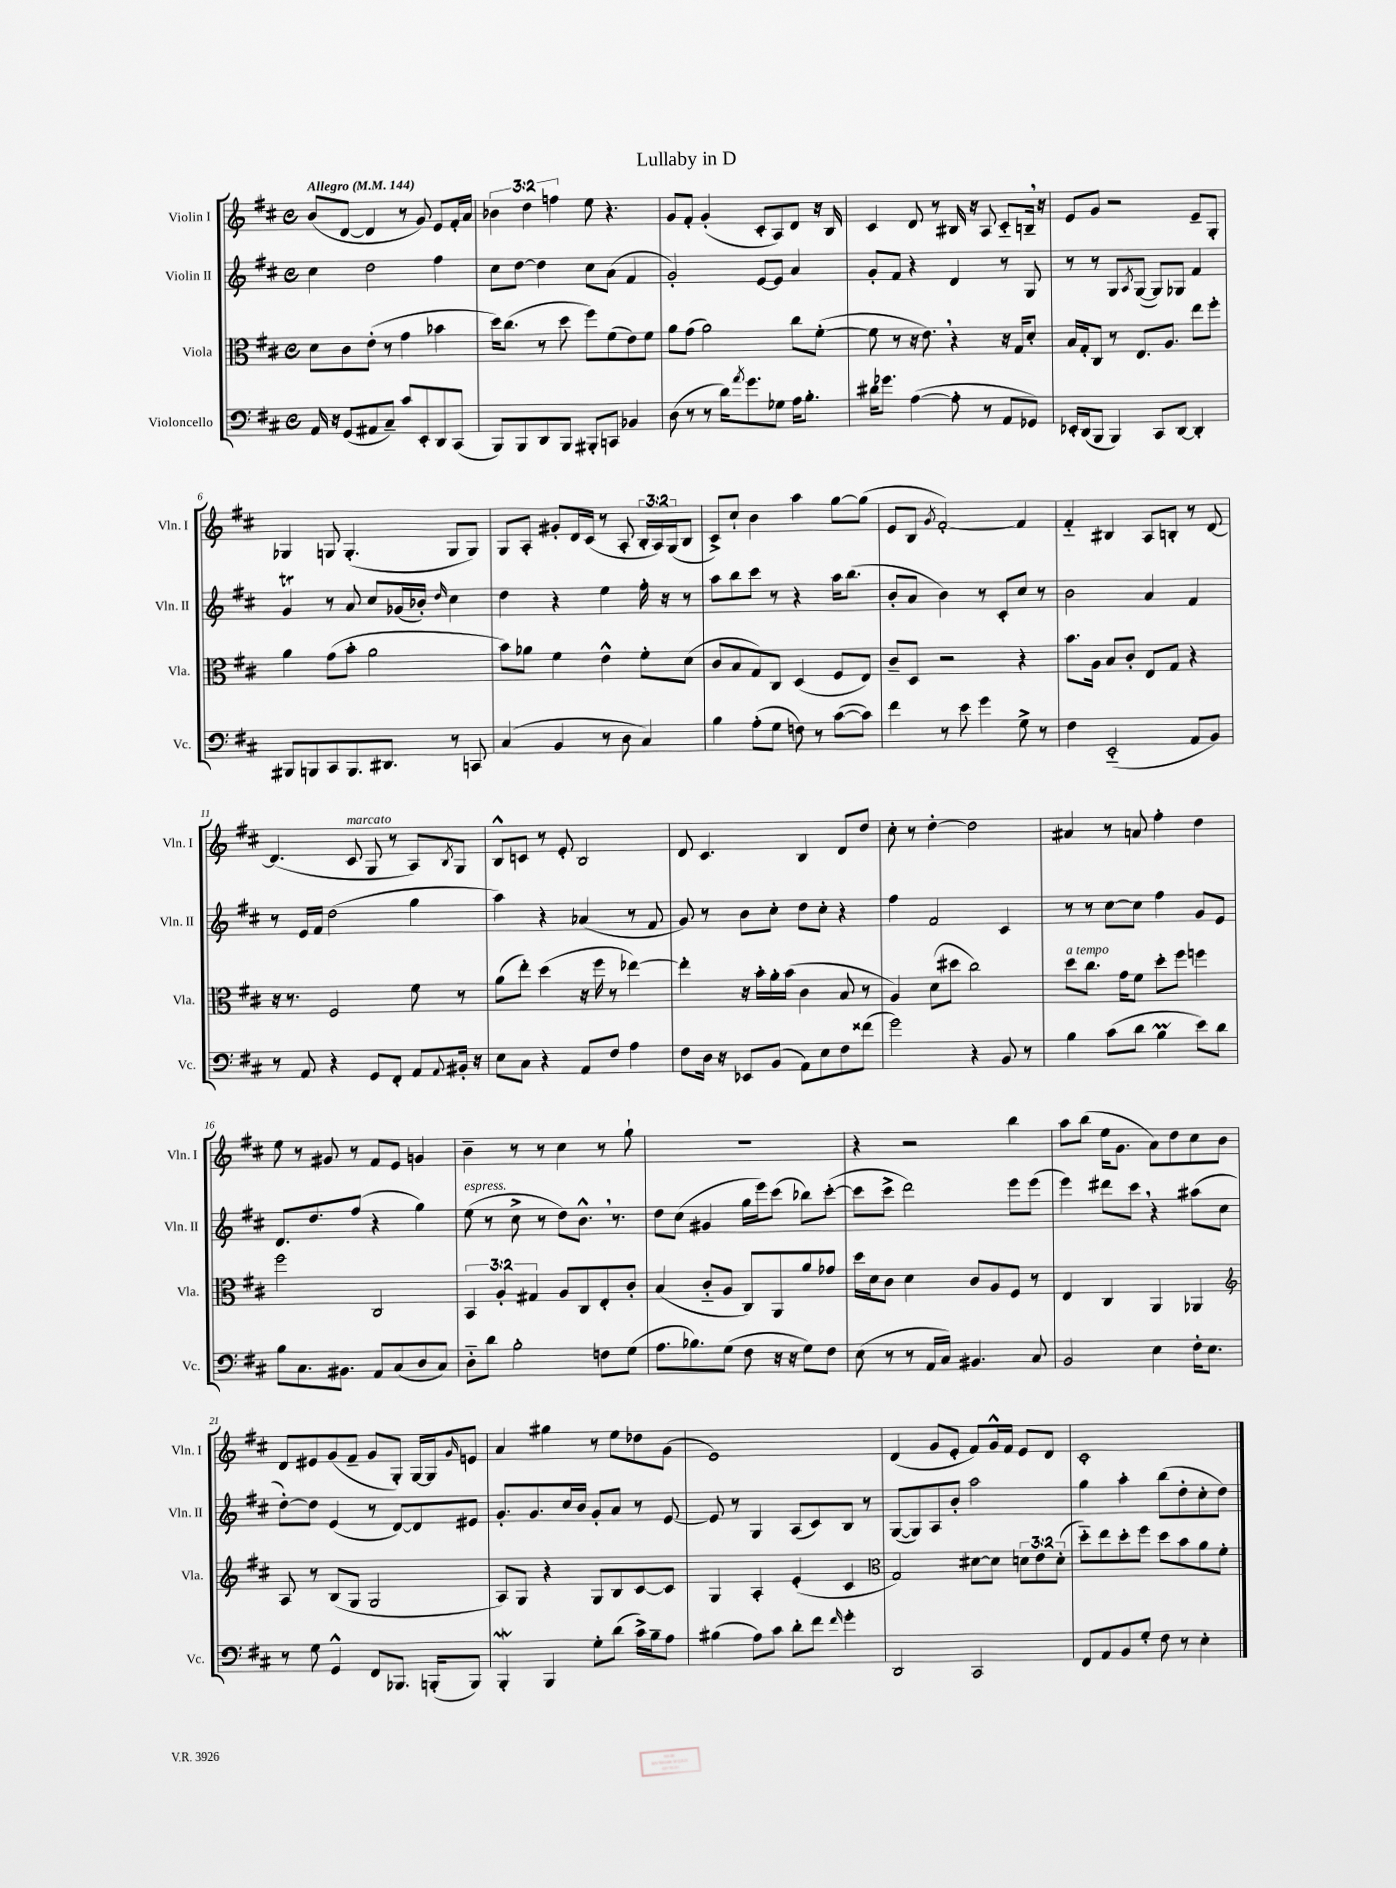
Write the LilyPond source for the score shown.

\header { title = "Lullaby in D" }
<<
\new StaffGroup <<
\new Staff = "s0" \with { instrumentName = "Violin I" shortInstrumentName = "Vln. I" } {
    \clef treble \key d \major \defaultTimeSignature \time 4/4 \override Staff.TupletNumber.text = #tuplet-number::calc-fraction-text \tempo "Allegro" 4 = 144
    b'8( d'8~ d'4 r8 g'8) e'8 fis'16-. a'16 |
    \tuplet 3/2 { bes'4 d''4 f''4 } e''8 r4. |
    g'8 fis'8-. g'4-.( cis'8-. a8) d'8 r16 b16 |
    cis'4 d'8 r8 bis16 r16 a8 cis'8-_ b16-- \breathe r16 |
    e'8 g'8 r2 e'8-- g8-. |
    ges4 g8 g4.-.( g8 g8) |
    g8 a8-. gis'8-. d'16 cis'16( r8 a8-. \tuplet 3/2 { b16-. a16) g16( } b8 |
    cis'8->) cis''8-! b'4 a''4 g''8~ g''8( |
    e'8 b8 \acciaccatura { g'8 } fis'2~-.) fis'4 |
    fis'4-_ bis4 a8 b8-. r8 d'8~ |
    d'4.( cis'8^\markup { \italic "marcato" } g8 r8 a8) \acciaccatura { b8 } g8 |
    b8-^ c'8 r8 e'8-. b2 |
    d'8 cis'4. b4 d'8 d''8 |
    cis''8-. r8 d''4~-. d''2 |
    ais'4 r8 a'8 fis''4-. d''4 |
    e''8 r8 gis'8 r8 fis'8 e'8 g'4 |
    b'4-- r8 r8 cis''4 r8 g''8-! |
    R1 |
    r4 r2 b''4 |
    a''8 b''8( e''16 g'8. a'8) d''8 cis''8 b'8 |
    d'8 eis'8 g'8( fis'8-- g'8 g8-.) g16~ g16 \grace { g'16 } e'8 |
    a'4 gis''4 r8 e''8 des''8 g'8( |
    e'1) |
    d'4( g'8 e'8-. fis'8) g'16-^ fis'16 e'8 d'8 |
    cis'1-. \bar "|." |
}
\new Staff = "s1" \with { instrumentName = "Violin II" shortInstrumentName = "Vln. II" } {
    \clef treble \key d \major \defaultTimeSignature \time 4/4
    cis''4 d''2 fis''4 |
    cis''8 d''8~ d''4 cis''8 a'8( fis'4 |
    g'2-.) e'8~ e'8 a'4 |
    g'8-. fis'8 r4 d'4 r8 g8 |
    r8 r8 g8 \acciaccatura { a8 } g8~( g8) ges8 fis'4 |
    g'4\trill r8 a'8 cis''8 ges'16( bes'16-.) \grace { d''16 } cis''4 |
    d''4 r4 e''4 fis''16-. r16 r8 |
    a''8 b''8 cis'''8 r8 r4 a''16 b''8.( |
    b'8-. a'8 b'4) r8 cis'8-. cis''8 r8 |
    b'2 a'4 fis'4 |
    r8 e'16 fis'16 d''2( g''4 |
    a''4) r4 aes'4( r8 fis'8 |
    g'8) r8 b'8 cis''8-. d''8 cis''8-. r4 |
    fis''4 fis'2 cis'4 |
    r8 r8 cis''8~ cis''8 fis''4 g'8 e'8 |
    d'8. d''8. fis''8( r4 g''4) |
    e''8^\markup { \italic "espress." }( r8 cis''8-> r8 d''8) b'8.-^ \breathe r8. |
    d''8 cis''8( gis'4 g''16 e'''16) cis'''8( bes''8) cis'''8~-.( |
    cis'''8 cis'''8-> d'''2) e'''8 e'''8( |
    e'''4) dis'''8 cis'''8 \breathe r4 ais''8( cis''8 |
    d''8~-.) d''8 e'4( r8 d'8~) d'8 eis'8 |
    g'8.-. g'8. cis''16 b'16 g'8-. a'8 r8 e'8~ |
    e'8 r8 g4 a8( cis'8) b8 r8 |
    g8~( g8) a8 b'8-. a''2 |
    g''4 a''4-. b''8( d''8-. cis''8-. d''8) \bar "|." |
}
\new Staff = "s2" \with { instrumentName = "Viola" shortInstrumentName = "Vla." } {
    \clef alto \key d \major \defaultTimeSignature \time 4/4 \override Staff.TupletNumber.text = #tuplet-number::calc-fraction-text
    d'8 cis'8 e'8-.( r8 g'4 bes'4 |
    d''16) cis''8.( r8 d''8 fis''8) fis'8( e'8) fis'8 |
    a'8 g'8( a'2) cis''8 fis'8~-.( |
    fis'8 r8 r16 e'8.) \breathe r4 r16 g16 d'8-. |
    b16 g16-. cis8 r8 e8. a8. e''8 fis''8-. |
    a'4 g'8( b'8-. a'2 |
    b'8) aes'8 fis'4 e'4-^ fis'8-. d'8( |
    cis'8 b8 g8) cis8 d4( fis8 e8) |
    cis'8-- d8 r2 r4 |
    b'8. a16 b8 cis'8-. e8 g8 r4 |
    r16 r8. fis2 fis'8 r8 |
    a'8( e''8-.) d''4( r16 fis''16 r8 ees''4~) |
    ees''4-. r16 b'16-. a'16-. b'16( cis'4 b8 r8 |
    a4) d'8( dis''8 cis''2) |
    d''8^\markup { \italic "a tempo" } cis''8. g'16 fis'8 d''8-. fis''8 f''4 |
    fis''2 cis2 |
    \tuplet 3/2 { b,4 a4-. gis4 } a8 cis8 e8-. cis'8-. |
    b4( cis'8-_ a8 cis8) a,8 a'8 ges'8 |
    d''16 d'16 cis'8 d'4 cis'8 a8 fis8 r8 |
    e4 cis4 a,4 aes,4 |
    \clef treble a8 r8 b8( g8 g2 |
    a8) g8 r4 g8 b8 cis'8~ cis'8 |
    g4 a4-. e'4-.( cis'4 |
    \clef alto g2) dis'8~ dis'8 \tuplet 3/2 { d'8 e'8 d'8-.( } |
    d''8-_) e''8 d''8-. fis''8 d''8 b'8 a'8 fis'8-. \bar "|." |
}
\new Staff = "s3" \with { instrumentName = "Violoncello" shortInstrumentName = "Vc." } {
    \clef bass \key d \major \defaultTimeSignature \time 4/4
    a,16 r16 g,8( ais,8 cis8--) cis'8 e,8-. d,8 cis,8( |
    b,,8) b,,8 d,8 b,,8 bis,,8-. c,8 bes,4 |
    d8( r8 r8 d'16) \acciaccatura { a'8 } g'8. ges8 a16 b8.-. |
    dis'16 ges'8. a4~( a8-. r8 a,8 ges,8) |
    ees,16-. d,16( b,,8 b,,4) cis,8 d,8~ d,4-. |
    bis,,8 b,,8 cis,8 b,,8. dis,8. r8 c,8 |
    cis4( b,4 r8 d8 cis4) |
    b4 a8-.( g8 f8) r8 cis'8~( cis'8) |
    fis'4 r8 e'8 g'4 g8-> r8 |
    fis4 e,2-_( a,8 b,8) |
    r8 a,8 r4 g,8 fis,8-. a,8 \appoggiatura { a,8 } bis,16-. r16 |
    e8 cis8 r4 a,8 fis8 a4 |
    fis8 d16 r16 ees,8 b,8( a,8) e8 fis8 fisis'8( |
    g'2) r4 b,8 r8 |
    b4 cis'8( d'8 b4\prall e'8) d'8 |
    b8 cis8. bis,8. a,8 cis8( d8 cis8) |
    d8-_ d'8 b2-. f8 g8( |
    a8. bes8.) g8( fis8 r16 r16 g8) fis8 |
    e8( r8 r8 a,16 cis16) bis,4. cis8 |
    b,2 e4 fis16-. e8. |
    r8 g8 g,4-^ fis,8 bes,,8. b,,16-.( b,,8) |
    b,,4-.\mordent b,,4 g8-. d'8( cis'16->) b16-- a8 |
    bis4( a8) cis'8 d'8-. fis'8 \grace { fis'16 } g'4-. |
    d,2 cis,2 |
    fis,8 a,8 b,8 g8-. fis8 r8 e4-. \bar "|." |
}
>>
>>
